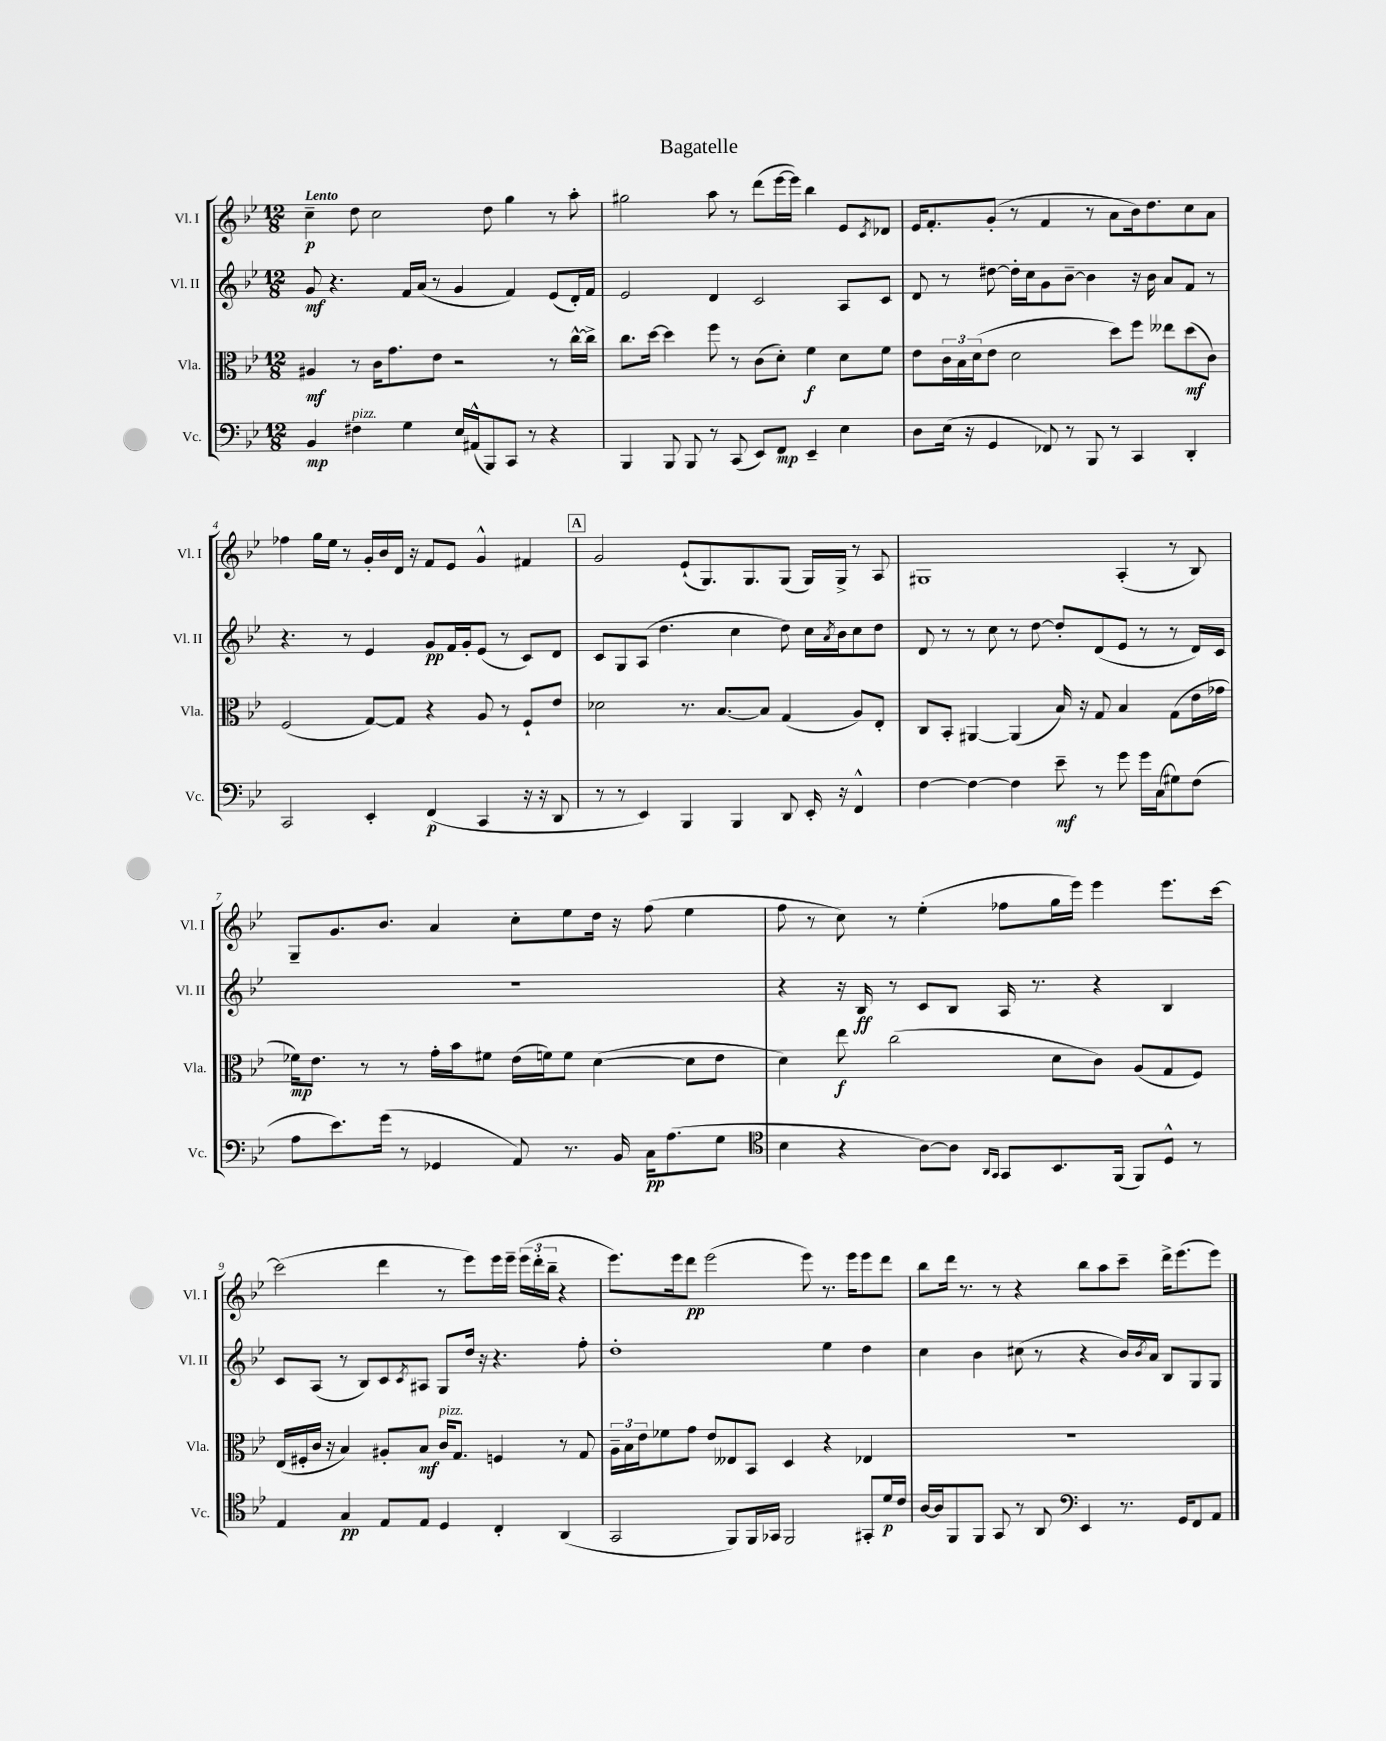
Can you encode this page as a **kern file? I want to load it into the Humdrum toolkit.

**kern	**dynam	**kern	**dynam	**kern	**dynam	**kern	**dynam
*part4	*part4	*part3	*part3	*part2	*part2	*part1	*part1
*staff4	*staff4	*staff3	*staff3	*staff2	*staff2	*staff1	*staff1
*I"Vc.	*	*I"Vla.	*	*I"Vl. II	*	*I"Vl. I	*
*I'Vc.	*	*I'Vla.	*	*I'Vl. II	*	*I'Vl. I	*
*clefF4	*	*clefC3	*	*clefG2	*	*clefG2	*
*k[b-e-]	*	*k[b-e-]	*	*k[b-e-]	*	*k[b-e-]	*
*M12/8	*	*M12/8	*	*M12/8	*	*M12/8	*
=1	=1	=1	=1	=1	=1	=1	=1
!	!	!	!	!	!	!LO:TX:a:B:t=Lento	!
4BB-/	mp	4A#X/	mf	8g/	mf	4cc~\	p
.	.	.	.	4.r	.	.	.
!LO:TX:a:i:t=pizz.	!	!	!	!	!	!	!
4F#X\	.	8r	.	.	.	8dd\	.
.	.	16c\KL	.	.	.	2cc\	.
.	.	8.g\	.	.	.	.	.
4G\	.	.	.	16f/LL	.	.	.
.	.	.	.	(16a/JJ	.	.	.
.	.	8e-\J	.	8r	.	.	.
16E-/LL	.	2r	.	4g/	.	.	.
(16AA#X^^/J	.	.	.	.	.	.	.
8BBB-/)	.	.	.	.	.	8dd\	.
8CC/J	.	.	.	4f/)	.	4gg\	.
8r	.	.	.	.	.	.	.
4r	.	8r	.	(8e-/L	.	8r	.
.	.	[16cc^^\LL	.	16d'/L)	.	8aa'\	.
.	.	16cc^\JJ]	.	16f/JJ	.	.	.
=2	=2	=2	=2	=2	=2	=2	=2
4BBB-/	.	8.cc\L	.	2e-/	.	2gg#X\	.
.	.	[16dd\Jk	.	.	.	.	.
8BBB-/	.	4dd\]	.	.	.	.	.
8BBB-/	.	.	.	.	.	.	.
8r	.	8ff\	.	4d/	.	8aa\	.
(8CC/	.	8r	.	.	.	8r	.
8EE-/L)	.	(8c\L	.	2c/	.	(8ddd\L	.
8FF/J	mp	8d'\J)	.	.	.	[16eee-\L	.
.	.	.	.	.	.	16eee-\JJ])	.
4EE-~/	.	4f\	f	.	.	4bb-\	.
4E-\	.	8d\L	.	8A/L	.	8e-/L	.
.	.	.	.	.	.	8qc/	.
.	.	8f\J	.	8c/J	.	8d-X/J	.
=3	=3	=3	=3	=3	=3	=3	=3
8D\L	.	8e-\L	.	8d/	.	16e-/KL	.
.	.	.	.	.	.	8.f'/	.
(16E-\Jk	.	24c\L	.	8r	.	.	.
.	.	24B-\	.	.	.	.	.
16r	.	.	.	.	.	.	.
.	.	(24d\J	.	.	.	.	.
4GG/	.	8e-\J	.	[8dd#X\	.	(8g'/J	.
.	.	2d\	.	16dd#'\LL]	.	8r	.
.	.	.	.	16cc\J	.	.	.
8FF-X/)	.	.	.	8g\	.	4f/	.
8r	.	.	.	[8b-~\J	.	.	.
8BBB-/	.	.	.	4b-\]	.	8r	.
8r	.	8dd\L)	.	.	.	8a\L	.
4CC/	.	8ff\J	.	16r	.	16b-\k)	.
.	.	.	.	16b-\	.	8.dd\	.
.	.	8ee--X\L	.	8a/L	.	.	.
4DD'/	.	(8dd\	mf	8f/J	.	8cc\	.
.	.	8c\J)	.	8r	.	8a\J	.
!!LO:LB:g=z
=4	=4	=4	=4	=4	=4	=4	=4
2CC/	.	(2F/	.	4.r	.	4ff-X\	.
.	.	.	.	.	.	16gg\LL	.
.	.	.	.	.	.	16ee-\JJ	.
.	.	.	.	8r	.	8r	.
4EE-'/	.	[8G/L)	.	4e-/	.	16g'/LL	.
.	.	.	.	.	.	16b-/	.
.	.	8G/J]	.	.	.	16d/JJ	.
.	.	.	.	.	.	16r	.
(4FF/	p	4r	.	8g/L	pp	8f/L	.
.	.	.	.	16f/L	.	8e-/J	.
.	.	.	.	16g'/J	.	.	.
4CC/	.	8A/	.	(8e-/J	.	4g^^/	.
.	.	8r	.	8r	.	.	.
16r	.	8F`/L	.	8c/L)	.	4f#X/	.
16r	.	.	.	.	.	.	.
8DD/	.	8e-/J	.	8d/J	.	.	.
!!LO:REH:place=s1:t=A
=5	=5	=5	=5	=5	=5	=5	=5
8r	.	2d-X\	.	8c/L	.	2g/	.
8r	.	.	.	8G/	.	.	.
4EE-/)	.	.	.	(8A/J	.	.	.
.	.	.	.	4.dd\	.	.	.
4BBB-/	.	8.r	.	.	.	(8e-`/L	.
.	.	.	.	.	.	8.G/)	.
.	.	[8.B-/L	.	.	.	.	.
4BBB-/	.	.	.	4cc\	.	.	.
.	.	.	.	.	.	8.G/	.
.	.	8B-/J]	.	.	.	.	.
8DD/	.	(4G/	.	8dd\)	.	(8G/J	.
16EE-'/	.	.	.	16cc\LL	.	16G/LL)	.
.	.	.	.	8qa/	.	.	.
16r	.	.	.	16b-\J	.	16G^/JJ	.
4FF^^/	.	8A/L)	.	8cc\	.	8r	.
.	.	8E-'/J	.	8dd\J	.	8A/	.
=6	=6	=6	=6	=6	=6	=6	=6
[4F\	.	8C/L	.	8d/	.	1G#X	.
.	.	8BB-'/J	.	8r	.	.	.
4F\_	.	[4AA#X/	.	8r	.	.	.
.	.	.	.	8cc\	.	.	.
4F\]	.	(4AA#/]	.	8r	.	.	.
.	.	.	.	[8dd\	.	.	.
8e-~\	mf	16B-/)	.	8dd'/L]	.	.	.
.	.	16r	.	.	.	.	.
8r	.	8G/	.	(8d/	.	.	.
8g\	.	4B-/	.	8e-/J	.	(4A'/	.
16g\LL	.	.	.	8r	.	.	.
(16C\J	.	.	.	.	.	.	.
8G#X\)	.	(8G\L	.	8r	.	8r	.
(8F\J	.	16e-\L	.	16d/LL)	.	8B-/)	.
.	.	16g-X\JJ	.	16c/JJ	.	.	.
!!LO:LB:g=z
=7	=7	=7	=7	=7	=7	=7	=7
8A\L	.	16f-X\KL)	mp	1.r	.	8G~/L	.
.	.	8.e-\J	.	.	.	.	.
8.e-\)	.	.	.	.	.	8.g/	.
.	.	8r	.	.	.	.	.
(16g\Jk	.	.	.	.	.	8.b-/J	.
8r	.	8r	.	.	.	.	.
4GG-X/	.	16g'\LL	.	.	.	4a/	.
.	.	16b-\J	.	.	.	.	.
.	.	8f#X\J	.	.	.	.	.
8AA/)	.	(16e-\LL	.	.	.	8cc'\L	.
.	.	16fn\J)	.	.	.	.	.
8.r	.	8f\J	.	.	.	8ee-\	.
.	.	([4d\	.	.	.	16dd\Jk	.
16BB-/	.	.	.	.	.	16r	.
16C\KL	pp	.	.	.	.	(8ff\	.
(8.A\	.	.	.	.	.	.	.
.	.	8d\L]	.	.	.	4ee-\	.
8G\J	.	8e-\J	.	.	.	.	.
=8	=8	=8	=8	=8	=8	=8	=8
*clefC4	*	*	*	*	*	*	*
4B-\	.	4d\)	.	4r	.	8ff\	.
.	.	.	.	.	.	8r	.
4r	.	8ee-\	f	16r	.	8cc\)	.
.	.	.	.	16B-/	ff	.	.
.	.	(2cc\	.	8r	.	8r	.
[8A\L)	.	.	.	8c/L	.	(4ee-'\	.
8A\J]	.	.	.	8B-/J	.	.	.
16qqAA/LL	.	.	.	.	.	.	.
16qqGG/JJ	.	.	.	.	.	.	.
8GG/L	.	.	.	16A/	.	8ff-X\L	.
.	.	.	.	8.r	.	.	.
8.BB-/	.	8d\L	.	.	.	16gg\L	.
.	.	.	.	.	.	16eee-\JJ)	.
.	.	8c\J)	.	4r	.	4eee-\	.
(16FF/Jk	.	.	.	.	.	.	.
8FF/L)	.	(8A/L	.	.	.	.	.
8D^^/J	.	8G/	.	4B-/	.	8.eee-\L	.
8r	.	8F/J)	.	.	.	.	.
.	.	.	.	.	.	[16ccc\Jk	.
!!LO:LB:g=z
=9	=9	=9	=9	=9	=9	=9	=9
4E-/	.	(16E-/LL	.	8c/L	.	(2ccc\]	.
.	.	16F#X'/	.	.	.	.	.
.	.	16c/JJ	.	(8A/J	.	.	.
.	.	16r	.	.	.	.	.
4G/	pp	4B-/)	.	8r	.	.	.
.	.	.	.	8B-/L)	.	.	.
8E-/L	.	8A#X'/L	.	8c/	.	4ddd\	.
.	.	.	.	8qc/	.	.	.
8E-/J	.	8B-/J	mf	8A#X/J	.	.	.
!	!	!LO:TX:a:i:t=pizz.	!	!	!	!	!
4D/	.	16c/KL	.	8G/L	.	8r	.
.	.	8.G/J	.	.	.	.	.
.	.	.	.	16dd/Jk	.	8eee-\L)	.
.	.	.	.	16r	.	.	.
4C'/	.	4Fn/	.	4.r	.	16eee-\L	.
.	.	.	.	.	.	16eee-~\JJ	.
.	.	.	.	.	.	(24eee-\LL	.
.	.	.	.	.	.	24ddd'\	.
.	.	.	.	.	.	24bb-~\JJ	.
(4AA/	.	8r	.	.	.	4r	.
.	.	8G/	.	8ff'\	.	.	.
=10	=10	=10	=10	=10	=10	=10	=10
2GG/	.	24A~\LL	.	1dd'	.	8.eee-\L)	.
.	.	24B-\	.	.	.	.	.
.	.	24e-\J	.	.	.	.	.
.	.	8f-X\	.	.	.	.	.
.	.	.	.	.	.	16eee-\k	.
.	.	8g\J	.	.	.	8ddd\J	pp
.	.	8e-/L	.	.	.	(2eee-\	.
8FF/L)	.	8E--X/	.	.	.	.	.
16FF/L	.	8BB-/J	.	.	.	.	.
16GG-X/JJ	.	.	.	.	.	.	.
2FF/	.	4D/	.	.	.	.	.
.	.	.	.	.	.	8eee-\)	.
.	.	4r	.	4ee-\	.	8.r	.
.	.	.	.	.	.	16eee-\KL	.
8GG#X'/L	.	4E-X/	.	4dd\	.	8eee-\	.
16d/L	p	.	.	.	.	8ddd\J	.
16c/JJ	.	.	.	.	.	.	.
=11	=11	=11	=11	=11	=11	=11	=11
[16A/LL	.	1.r	.	4cc\	.	8bb-\L	.
16A/J]	.	.	.	.	.	.	.
8FF/	.	.	.	.	.	16ddd\Jk	.
.	.	.	.	.	.	8.r	.
8FF/J	.	.	.	4b-\	.	.	.
8GG/	.	.	.	.	.	8r	.
8r	.	.	.	(8cc#X\	.	4r	.
8AA/	.	.	.	8r	.	.	.
*clefF4	*	*	*	*	*	*	*
4EE-/	.	.	.	4r	.	8bb-\L	.
.	.	.	.	.	.	8aa\	.
8.r	.	.	.	16b-/LL)	.	8ccc~\J	.
.	.	.	.	8qb-/	.	.	.
.	.	.	.	16a/JJ	.	.	.
.	.	.	.	8B-/L	.	16ddd^\KL	.
16GG/KL	.	.	.	.	.	(8.eee-\	.
8FF/	.	.	.	8G/	.	.	.
8AA/J	.	.	.	8G/J	.	8eee-\J)	.
==	==	==	==	==	==	==	==
*-	*-	*-	*-	*-	*-	*-	*-
